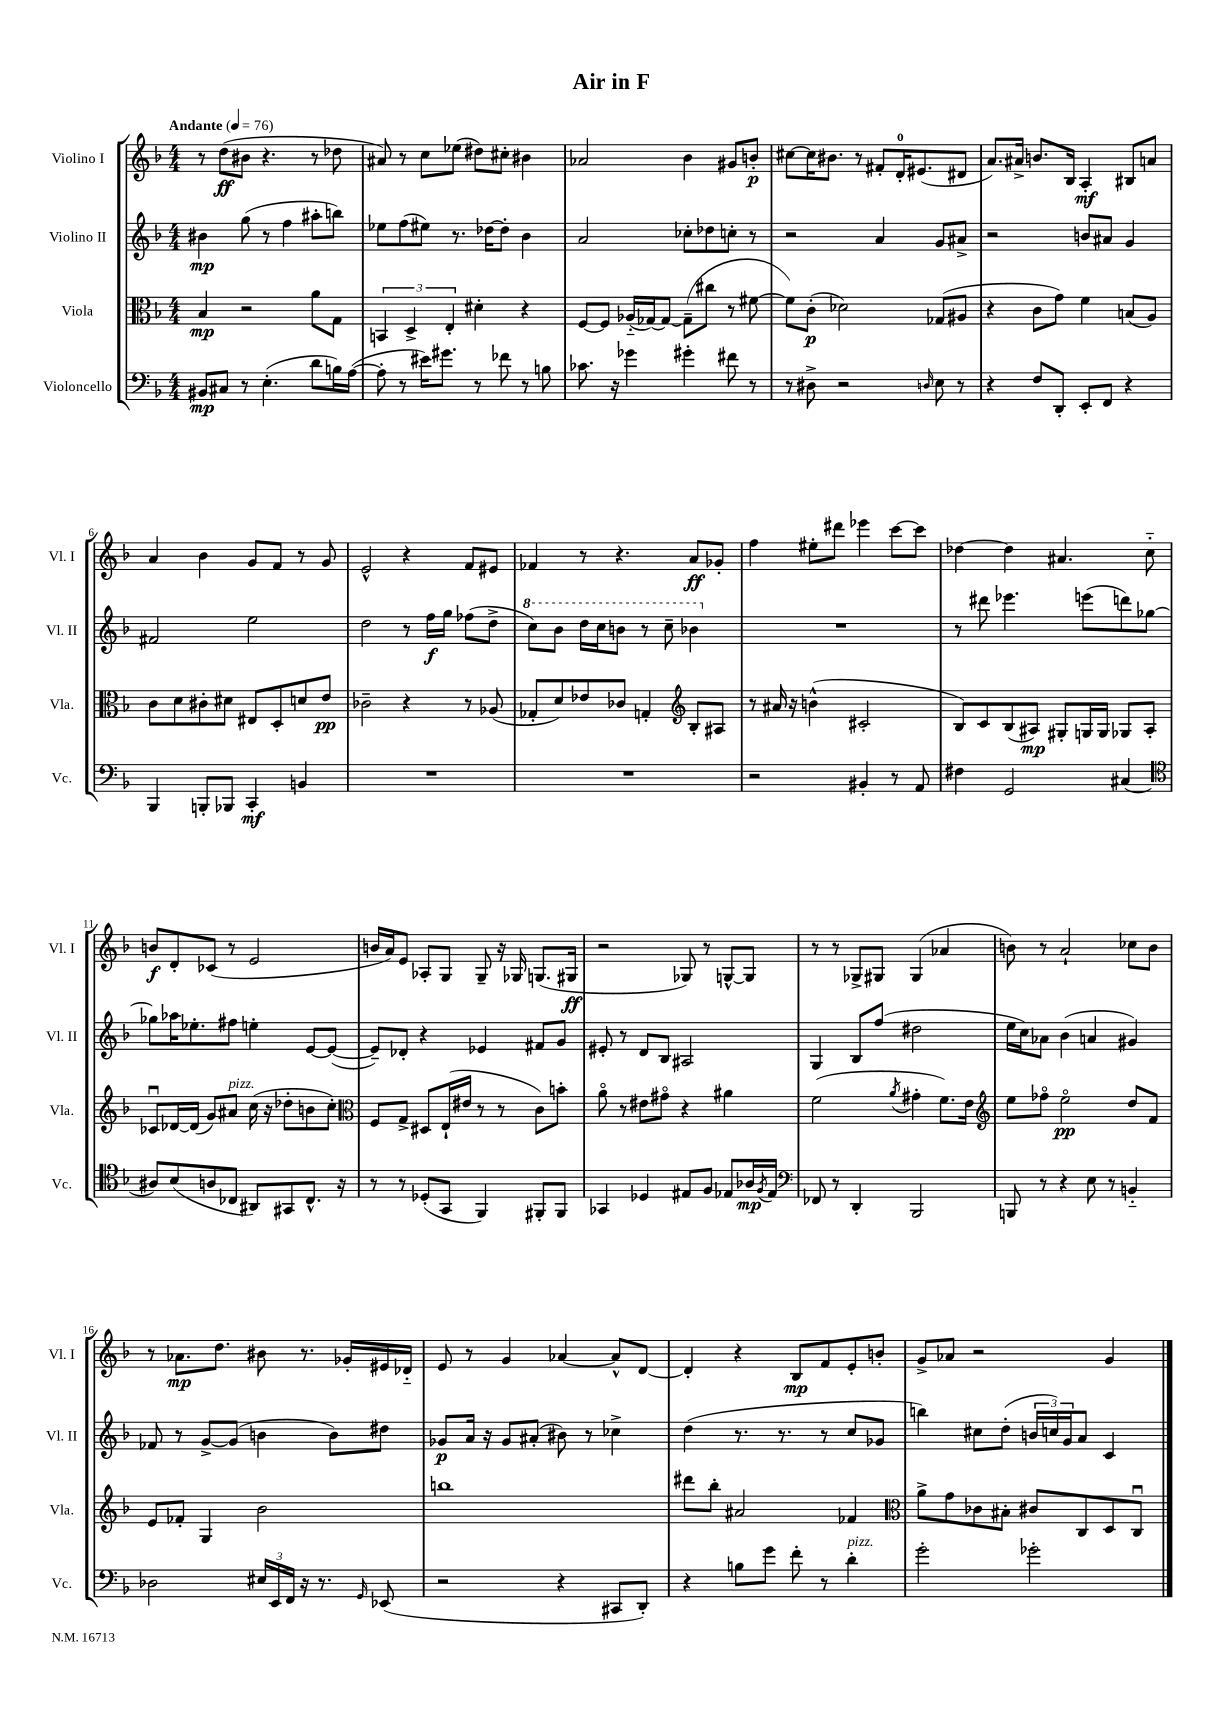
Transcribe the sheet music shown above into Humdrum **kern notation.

**kern	**kern	**kern	**kern
*staff4	*staff3	*staff2	*staff1
*clefF4	*clefC3	*clefG2	*clefG2
*k[b-]	*k[b-]	*k[b-]	*k[b-]
*M4/4	*M4/4	*M4/4	*M4/4
*MM76	*MM76	*MM76	*MM76
8BB#	4B-	4b#	8r
8C#	.	.	(8dd
8r	2r	(8gg	8b#
(4.E'	.	8r	4.r
.	.	4ff	.
8d	8a	8aa#'	8r
16B)	8G	8bb)	8dd-
([16A	.	.	.
=	=	=	=
8A']	6BB	8ee-	8a#)
8r	.	(8ff	8r
.	6D^	.	.
16e#)	.	8ee#)	8cc
8.g#	.	.	.
.	6E'	.	.
.	.	8.r	(8ee-
8r	4d#'	.	8dd#)
.	.	[16dd-	.
8f-	.	8dd-']	8cc#'
8r	4r	4b-	4b#
8B	.	.	.
=	=	=	=
8.c-	[8F	2a	2a-
.	8F]	.	.
16r	.	.	.
4g-	(16A-'~	.	.
.	[16G-)	.	.
.	8G-_	.	.
4g#'	(8G-~]	8cc-'	4b-
.	8cc#	8dd-	.
8f#	8r	8cc'	8g#
8r	[8f#	8r	8b'
=	=	=	=
8r	8f#])	2r	[8cc#
8D#^	(8c'	.	16cc#]
.	.	.	8.b#
2r	2d-)	.	.
.	.	.	8r
.	.	4a	8f#'
.	.	.	16d'
.	.	.	(8.e#
16qqD	.	.	.
8E	(8G-	8g	.
8r	8A#	8a#^	8d#
=	=	=	=
4r	4r	2r	8.a)
.	.	.	16a#^
8F	8c	.	8.b
8DD'	8g)	.	.
.	.	.	16B-
8EE'	4f	8b	4A'
8FF	.	8a#	.
4r	(8B	4g	8B#
.	8A)	.	8a
=	=	=	=
4BBB-	8c	2f#	4a
.	8d	.	.
8BBB'	8c#'	.	4b-
8BBB-	8d#	.	.
4CC'	8E#	2ee	8g
.	8D'	.	8f
4BB	8d	.	8r
.	8e	.	8g
=	=	=	=
1r	2c-~	2dd	2e^^
.	4r	8r	4r
.	.	16ff	.
.	.	16gg	.
.	8r	(8ff-	8f
.	(8A-	8dd^	8e#
=	=	=	=
1r	8G-'	8ccc)	4f-
.	8d)	8bb-	.
.	8e-	16ddd	8r
.	.	16ccc	.
.	8c-	8bb	4.r
.	4G'	8r	.
.	.	8ccc~	.
*	*clefG2	*	*
.	8B-'	4bb-	8a
.	8A#	.	8g-'
=	=	=	=
2r	8r	1r	4ff
.	16a#	.	.
.	16r	.	.
.	(4b^^	.	8ee#'
.	.	.	8ddd#
4BB#'	2c#'	.	4eee-
8r	.	.	[8ccc
8AA	.	.	8ccc]
=	=	=	=
4F#	8B-)	8r	[4dd-
.	8c	8ddd#	.
2GG	(8B-	4.eee-	4dd-]
.	8A#)	.	.
.	8G#'	.	4.a#
.	16G	(8eee	.
.	16G	.	.
(4C#	8G-	8ddd)	.
.	8A#'	[8gg-	8cc'~
=	=	=	=
*clefC4	*	*	*
8A#)	8c-u	8gg-]	8b
(8B-	[16d-	16aa-	8d'
.	(16d-]	8.ee-'	.
8A	8g)	.	(8c-
8C-	8a#	8ff#	8r
8AA#)	(16cc	4ee'	2e
.	16r	.	.
8GG#	8dd-'	.	.
8.C-^^	8b	[8e	.
.	8cc')	(8e_	.
16r	.	.	.
=	=	=	=
*	*clefC3	*	*
8r	8F	8e~])	16b
.	.	.	16a)
8r	8G^	8d-'	8e
(8D-'	8D#	4r	8A-'
8GG	(16E`	.	8G
.	16e#	.	.
4FF)	8r	4e-	8G~
.	8r	.	16r
.	.	.	16G-
8FF#'	8c)	8f#	(8.G
8FF#	8b'	8g	.
.	.	.	16G#
=	=	=	=
4GG-	8ao	8e#'	2r
.	8r	8r	.
4D-	8e#	8d	.
.	8g#o	8B-	.
8E#	4r	2A#	8G-)
8F	.	.	8r
8E-	4a#	.	[8G^^
16A-	.	.	8G]
8qF	.	.	.
16E-	.	.	.
=	=	=	=
*clefF4	*	*	*
8FF-	(2f	4G	8r
8r	.	.	8r
4DD'	.	8B-	8G-^
.	.	(8ff	8G#
.	8qa	.	.
2BBB-	4g#'	2dd#	(4G#
.	8.f)	.	4a-
.	16e	.	.
=	=	=	=
*	*clefG2	*	*
8BBB	8ee	16ee	8b)
.	.	16cc)	.
8r	8ff-o	8a-	8r
4r	2eeo	(4b-	2a`
8E	.	4a	.
8r	.	.	.
4BB'~	8dd	4g#)	8cc-
.	8f	.	8b
=	=	=	=
2D-	8e	8f-	8r
.	8f-'	8r	8.a-
.	4G	[8g^	.
.	.	.	8.dd
.	.	(8g]	.
24E#	2b-	4b	8b#
24EE	.	.	.
24FF	.	.	.
16r	.	.	8.r
8.r	.	.	.
.	.	8b)	.
.	.	.	16g-'
16qqGG	.	.	.
(8EE-	.	8dd#	16e#
.	.	.	16d-'~
=	=	=	=
2r	1bb	8g-	8e
.	.	16a	8r
.	.	16r	.
.	.	8g-	4g
.	.	(8a#'	.
4r	.	8b#)	[4a-
.	.	8r	.
8CC#	.	4cc-^	8a-^^]
8DD')	.	.	[8d
=	=	=	=
4r	8ddd#	(4dd	4d']
.	8bb-'	.	.
8B	2a#	8.r	4r
8g	.	.	.
.	.	8.r	.
8f'	.	.	8B-
8r	.	8r	8f
4d'	4f-	8cc	8e'
.	.	8g-	8b'
=	=	=	=
*	*clefC3	*	*
2g'	8a^	4bb)	8g^
.	8g	.	8a-
.	8c-	8cc#	2r
.	8B#'	(8dd'	.
2g-'	8c#	24b	.
.	.	24cc)	.
.	.	24g	.
.	8C	8a	.
.	8D	4c	4g
.	8Cu	.	.
==	==	==	==
*-	*-	*-	*-
